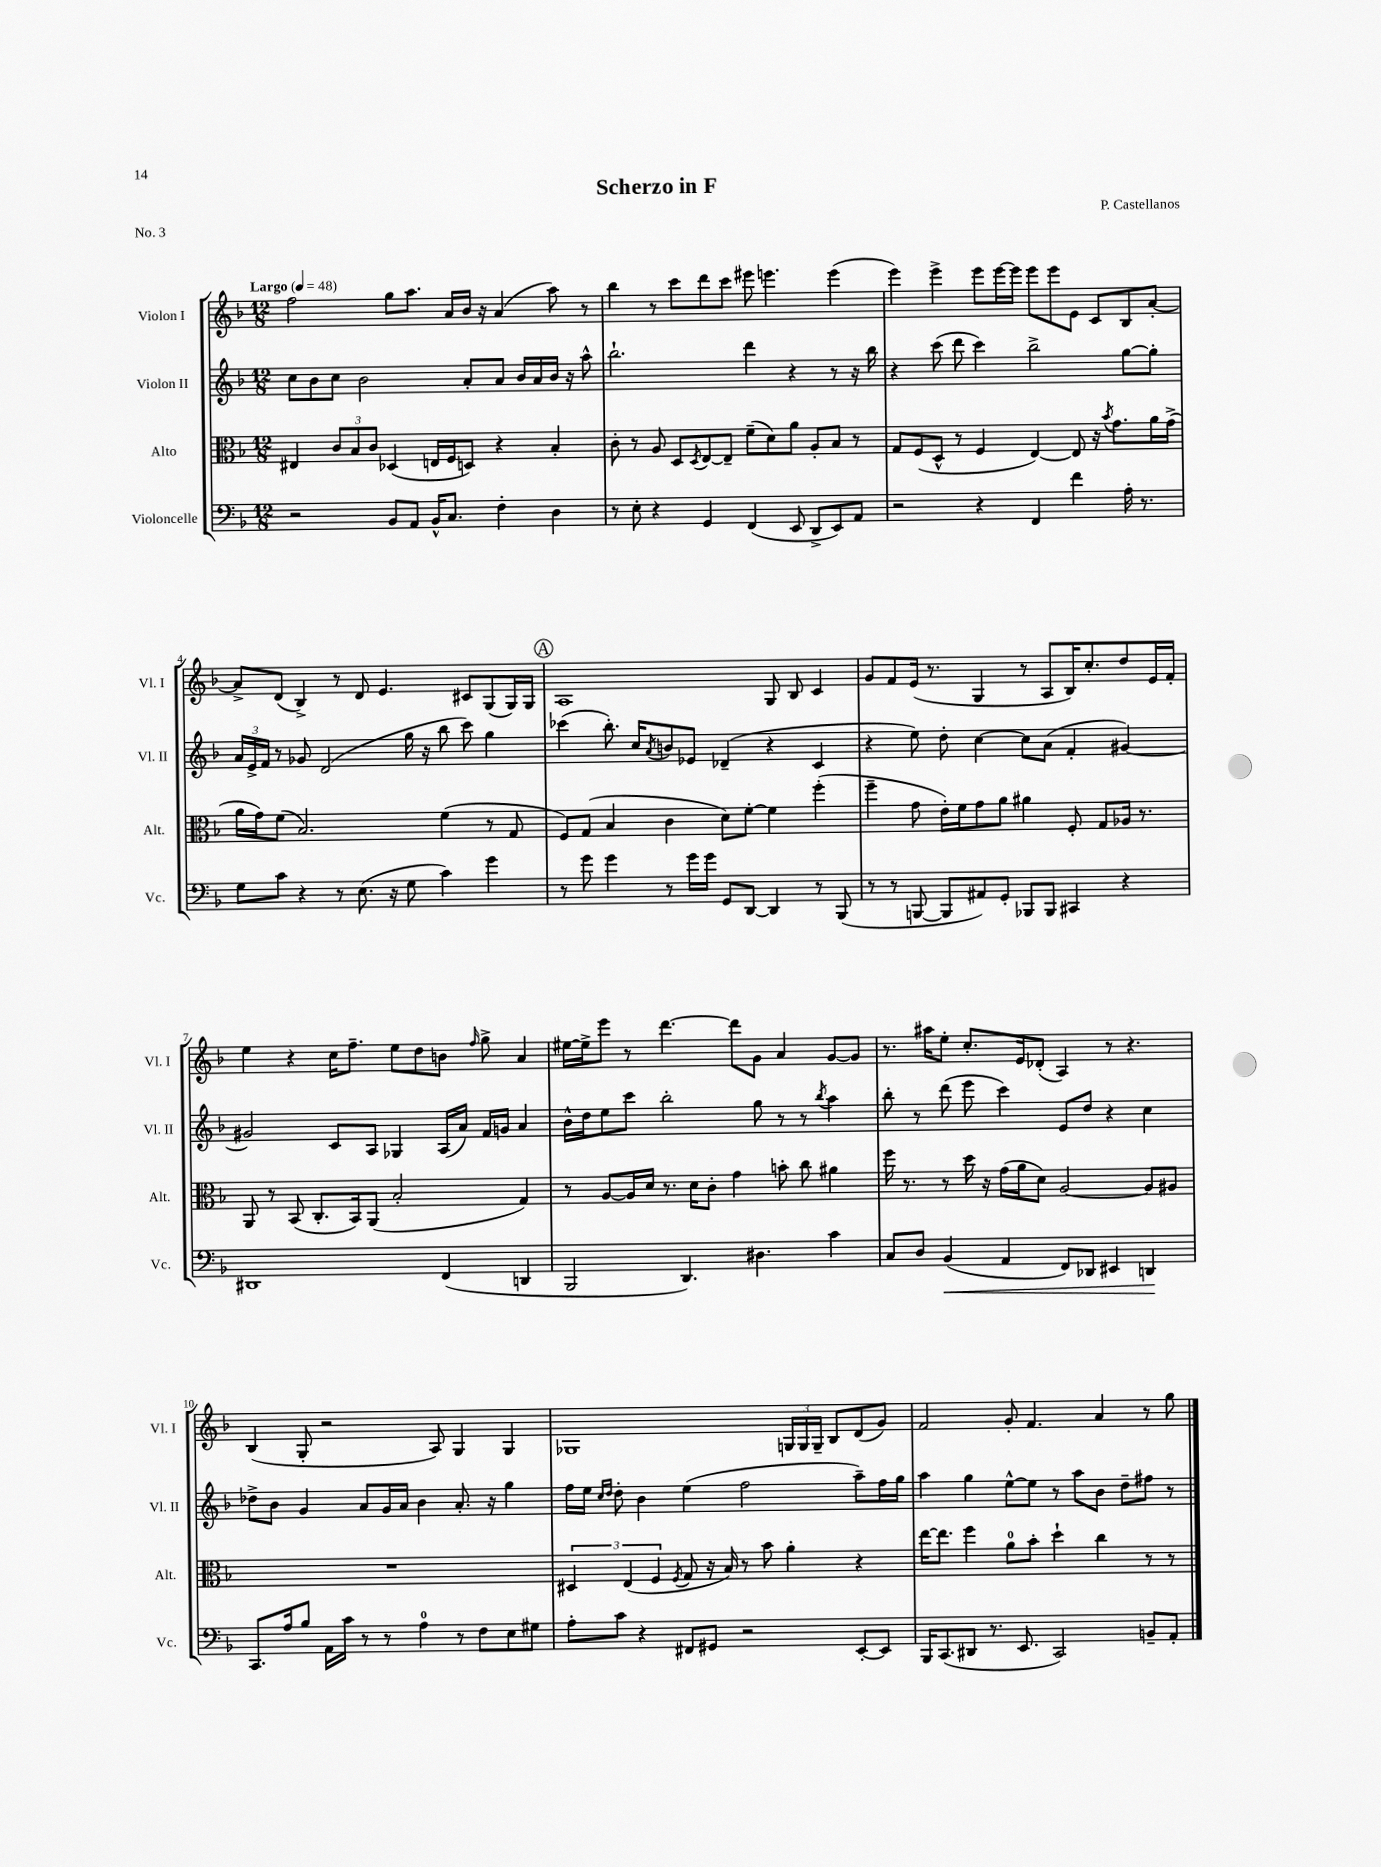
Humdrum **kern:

**kern	**kern	**kern	**kern
*staff4	*staff3	*staff2	*staff1
*clefF4	*clefC3	*clefG2	*clefG2
*k[b-]	*k[b-]	*k[b-]	*k[b-]
*M12/8	*M12/8	*M12/8	*M12/8
*MM48	*MM48	*MM48	*MM48
2r	4E#/	8cc\L	2ff\
.	.	8b-\	.
.	12c/L	8cc\J	.
.	12B-/	.	.
.	.	2b-\	.
.	12c/J	.	.
8BB-/L	(4D-/	.	8gg\L
8AA/J	.	.	8.aa\J
16BB-^^/LK	16E/LL	.	.
8.C/J	16F/J	.	16a/LL
.	8D/J)	8a'/L	16b-/JJ
.	.	.	16r
4F'\	4r	8a/J	(4a/
.	.	16b-/LL	.
.	.	16a/	.
4D\	4B-'/	16b-/JJ	8aa\)
.	.	16r	.
.	.	8aa^^\	8r
=	=	=	=
8r	8c'\	2.bb-`\	4bb-\
8E'\	8r	.	.
4r	8A/	.	8r
.	8D/L	.	8ccc\L
.	8qD/	.	.
4GG/	[8E/	.	8ddd\
.	8E~/]J	.	8ccc\J
(4FF/	(8f~\L	4ddd\	8eee#\
.	8d\)	.	4.eee\
8EE/	8a\J	4r	.
8DD^/L	8A'/L	.	.
8EE/)	8B-/J	8r	(4eee\
8AA/J	8r	16r	.
.	.	16bb-\	.
=	=	=	=
2r	8G/L	4r	4eee\)
.	(8F/	.	.
.	8D^^/J	(8ccc\	4eee^\
.	8r	8ddd\	.
4r	4F/	4ccc\)	8eee\L
.	.	.	[16eee\L
.	.	.	16eee\]JJ
4FF/	[4E/)	2bb-^\	8eee\L
.	.	.	8eee\
4f\	8E/]	.	8e\J
.	16r	.	8c/L
.	8qb-/	.	.
.	8.g\L	.	.
16A'\	.	[8gg\L	8B-/
8.r	.	.	.
.	16a\L	8gg'\]J	[8a'/J
.	(16g^\JJ	.	.
=	=	=	=
8G\L	16a\LL	24a/LL	8a^/]L
.	.	24e^/	.
.	16g\J)	.	.
.	.	24f/JJ	.
8c\J	(8f\J	8r	(8d/J
4r	2.B-/)	8g-/	4B-^/)
.	.	(2d/	.
8r	.	.	8r
(8.E\	.	.	8d/
.	.	.	4.e/
16r	.	.	.
8G\	.	16gg\	.
.	.	16r	.
4c\)	(4f\	8bb-\	.
.	.	8ccc\)	8c#/L
4g\	8r	4gg\	(8G/
.	8G/	.	16G/L)
.	.	.	16G/JJ
=	=	=	=
8r	8F/L)	(4ccc-\	1A
8g\	(8G/J	.	.
4g\	4B-/	8.bb-'\)	.
.	.	16cc/LK	.
.	.	8qa/	.
8r	4c\	8b/	.
16g\LL	.	8e-/J	.
16g\JJ	.	.	.
8GG/L	8d\L)	(4d-~/	.
[8DD/J	[8f'\J	.	.
4DD/]	4f\]	4r	8G/
.	.	.	8B-/
8r	(4ff'\	4c/	4c/
(8BBB-/	.	.	.
=	=	=	=
8r	4ff~\	4r	8g/L
8r	.	.	8f/
[8BBB/	8g\	8ee\)	(16e/Jk
.	.	.	8.r
8BBB/]L	16e'\LL)	8dd'\	.
.	16f\J	.	.
8AA#/)	8g\	[4cc\	4G/
8GG'/J	8a\J	.	.
8BBB-/L	4a#\	8cc\]L	8r
8BBB-/J	.	(8a\J	8A/L
4CC#/	8F'/	4f'/	16B-/K)
.	.	.	8.cc'/
.	8G/L	.	.
4r	16A-/Jk	[4g#/)	8dd/
.	8.r	.	.
.	.	.	16e/L
.	.	.	16f'/JJ
=	=	=	=
1DD#	8AA/	2g#/]	4ee\
.	8r	.	.
.	(8BB-/	.	4r
.	8.C'/L	.	.
.	.	8c/L	16cc\LK
.	16BB-/k)	.	8.ff~\J
.	(8AA/J	8A/J	.
.	2B-'/	4G-/	8ee\L
.	.	.	8dd\
(4FF/	.	(16A/LL	8b\J
.	.	16a/JJ)	.
.	.	.	16qqff/
.	.	16f/LL	8gg^\
.	.	16g/JJ	.
4DD/	4G/)	4a/	4a/
=	=	=	=
2BBB-/	8r	16b-^^\LL	[16ee#\LL
.	.	16dd\J	16ee#^\]J
.	[8A/L	8ee\	8eee\J
.	16A/]L	8ccc\J	8r
.	16d/JJ	.	.
.	8.r	2bb-'\	[4.ddd\
4.DD/)	.	.	.
.	16d\LK	.	.
.	8c'\J	.	.
.	4g\	.	8ddd\]L
4.D#\	.	8gg\	8g\J
.	8b'\	8r	4a/
.	8cc\	8r	.
.	.	8qbb-/	.
4c\	4a#\	4aa\	[8g/L
.	.	.	8g/]J
=	=	=	=
8C/L	16ff\	8bb-'\	8.r
.	8.r	.	.
8D/J	.	8r	.
.	.	.	16aa#\LK
(4BB-/	8r	(8ddd\	8ee'\J
.	16dd\	8eee\	8.cc'/L
.	16r	.	.
4AA/	(16g\LL	4ccc\)	.
.	16a\J	.	16e/k
.	8d\J)	.	(8d-'/J
8FF/L)	[2A/	8e/L	4A/)
8DD-/J	.	8dd/J	.
4EE#/	.	4r	8r
.	.	.	4.r
4DD/	8A/]L	4cc\	.
.	8A#/J	.	.
=	=	=	=
8.CC/L	1.r	8dd-^\L	(4B-/
.	.	8b-\J	.
16A/k	.	.	.
8B-/J	.	4g/	8G'/
16AA\LL	.	.	2r
16c\JJ	.	.	.
8r	.	8a/L	.
8r	.	16g/L	.
.	.	16a/JJ	.
4A\	.	4b-\	.
.	.	.	8A/)
8r	.	8.a'/	4G/
8F\L	.	.	.
.	.	16r	.
8E\	.	4gg\	4G/
8G#\J	.	.	.
=	=	=	=
8A'\L	6D#/	16ff\LL	1G-
.	.	16ee\JJ	.
.	.	16qqcc/LL	.
.	.	16qqdd/JJ	.
8c\J	.	8dd'\	.
.	(6E/	.	.
4r	.	4b-\	.
.	6F/	.	.
.	8qF/	.	.
8FF#/L	8G/	(4ee\	.
8GG#/J	16r	.	.
.	16B-/)	.	.
2r	8r	2ff\	.
.	8b-\	.	.
.	4a'\	.	24G/LL
.	.	.	24G/
.	.	.	24G~/JJ
.	.	.	8B-/L
[8EE'/L	4r	8aa~\L)	(8d/
8EE/]J	.	16ff\L	8g/J)
.	.	16gg\JJ	.
=	=	=	=
16BBB-/LK	[16ee\LK	4aa\	2f/
(8.CC/	8.ee\]J	.	.
8DD#/J	4ff\	4gg\	.
8.r	.	.	.
.	8a\L	[8ee^^\L	8g'/
8.EE/	.	.	.
.	8b-'\J	8ee\]J	4.f/
2CC/)	4dd`\	8r	.
.	.	8aa\L	.
.	4cc\	8b-\J	4a/
.	.	8dd~\L	.
8BB~/L	8r	8ff#\J	8r
8AA'/J	8r	8r	8gg\
==	==	==	==
*-	*-	*-	*-
